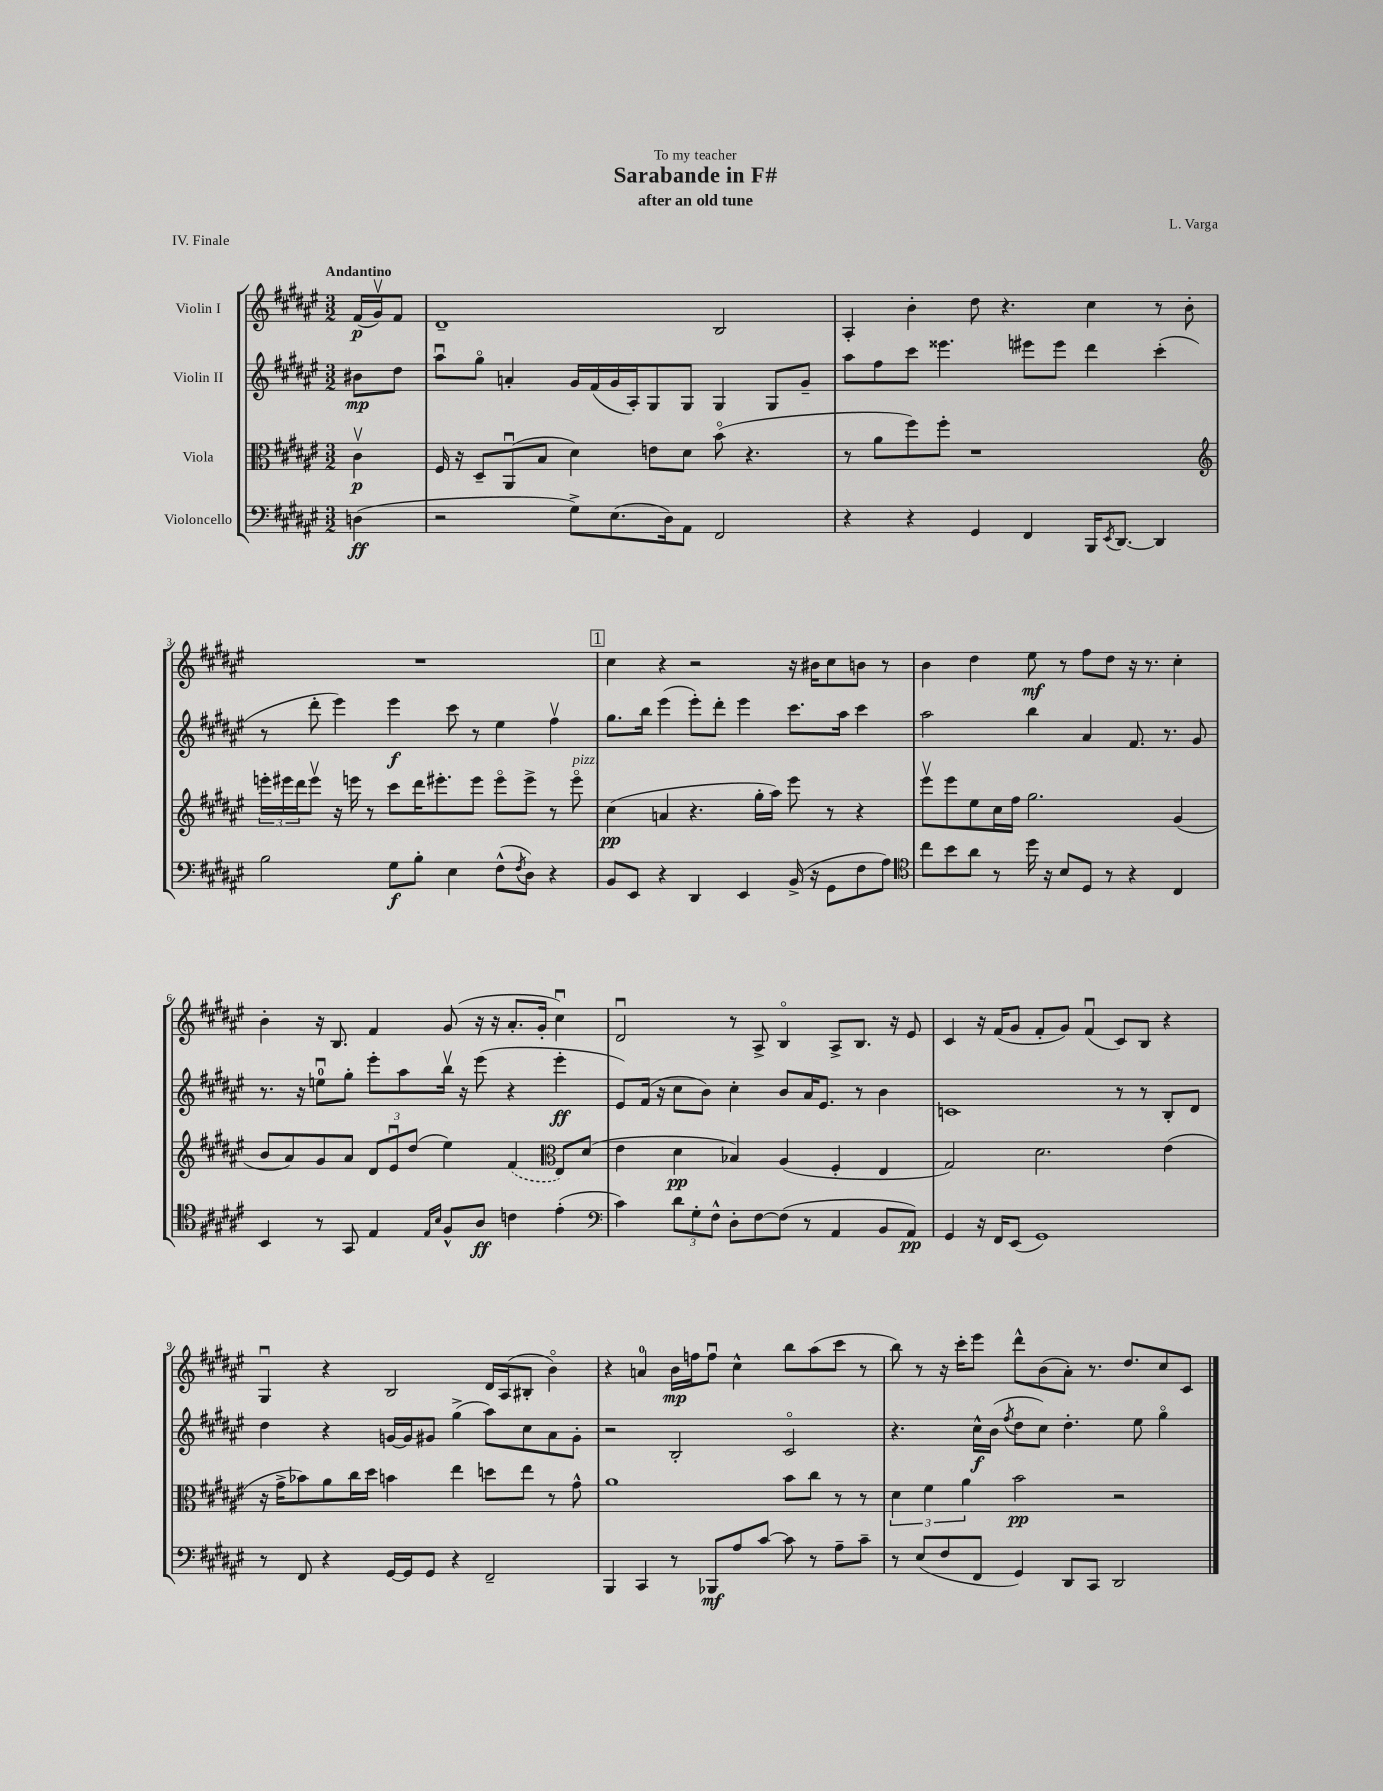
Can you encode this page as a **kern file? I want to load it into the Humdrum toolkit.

**kern	**kern	**kern	**kern
*staff4	*staff3	*staff2	*staff1
*clefF4	*clefC3	*clefG2	*clefG2
*k[f#c#g#d#a#e#]	*k[f#c#g#d#a#e#]	*k[f#c#g#d#a#e#]	*k[f#c#g#d#a#e#]
*M3/2	*M3/2	*M3/2	*M3/2
(4D	4c#v	8b#	(16f#
.	.	.	16g#v)
.	.	8dd#	8f#
=	=	=	=
2r	16F#	8aa#u	1d#~
.	16r	.	.
.	8D#~	8gg#o	.
.	(8AA#u	4a'	.
.	8B	.	.
8G#^)	4d#)	16g#	.
.	.	(16f#	.
(8.E#	.	16g#	.
.	.	16A#')	.
.	8e	8G#	.
16D#)	.	.	.
8AA#	8d#	8G#	.
2FF#	(8bo	4G#	2B
.	4.r	.	.
.	.	8G#	.
.	.	8g#~	.
=	=	=	=
4r	8r	8aa#	4A#'
.	8a#	8ff#	.
4r	8ff#)	8ccc#	4b'
.	8ff#'	4.eee##	.
4GG#	1r	.	8dd#
.	.	.	4.r
4FF#	.	8eee#	.
.	.	8eee#	.
16BBB	.	4ddd#	4cc#
8qEE#	.	.	.
[8.DD#	.	.	.
4DD#]	.	(4ccc#'	8r
.	.	.	8b'
=	=	=	=
*	*clefG2	*	*
2B	24eee'	8r	1.r
.	24eee#	.	.
.	24ddd#	.	.
.	8eee#v	8ddd#'	.
.	16r	4eee#)	.
.	16eee	.	.
.	8r	.	.
8G#	8ccc#	4eee#	.
8B'	16ddd#	.	.
.	8.eee#'	.	.
4E#	.	8ccc#	.
.	8eee#	8r	.
(8F#^^	8eee#o	4ee#	.
8qF#	.	.	.
8D#)	8eee#^	.	.
4r	8r	4ff#v	.
.	8eee#o	.	.
=	=	=	=
8BB	(4cc#	8.gg#	4cc#
8EE#	.	.	.
.	.	16bb	.
4r	4a	(4eee#	4r
4DD#	4.r	8eee#')	2r
.	.	8ddd#'	.
4EE#	.	4eee#	.
.	16gg#'	.	.
.	16aa#)	.	.
(16BB^	8eee#	8.ccc#	16r
16r	.	.	16b#
8GG#	8r	.	8cc#
.	.	16aa#	.
8F#	4r	4ccc#	8b
8A#)	.	.	8r
=	=	=	=
*clefC4	*	*	*
8cc#	8eee#v	2aa#	4b
8b	8eee#	.	.
8a#	8ee#	.	4dd#
8r	16cc#	.	.
.	16ff#	.	.
16dd#	2.gg#	4bb	8ee#
16r	.	.	.
8B	.	.	8r
8D#	.	4a#	8ff#
8r	.	.	8dd#
4r	.	8.f#	16r
.	.	.	8.r
.	.	8.r	.
4C#	(4g#	.	4cc#'
.	.	8g#	.
=	=	=	=
4BB	8b	8.r	4b'
.	8a#)	.	.
.	.	16r	.
8r	8g#	8eeu	16r
.	.	.	8.B
8GG#	8a#	8gg#'	.
4E#	12d#	8eee#'	4f#
.	12e#u	.	.
.	.	8aa#	.
.	(12dd#	.	.
16qqE#	.	.	.
16qqB	.	.	.
8F#^^	4ee#)	16bbv	(8g#
.	.	16r	.
8A#	.	(8eee#	16r
.	.	.	16r
4c	(4f#	4r	8.a#'
.	.	.	16g#'
*	*clefC3	*	*
(4e#'	8E#)	4eee#'	4cc#u)
.	(8d#	.	.
=	=	=	=
*clefF4	*	*	*
4c#)	4e#	8e#)	2d#u
.	.	(16f#	.
.	.	16r	.
12d#	4d#	8cc#	.
12G#'	.	.	.
.	.	8b)	.
12F#^^	.	.	.
8D#'	4B-)	4cc#'	8r
[8F#	.	.	8A#^
(8F#]	(4A#	8b	4Bo
8r	.	16a#	.
.	.	8.e#	.
4AA#	4F#'	.	8A#^
.	.	8r	8.B
8BB	4E#	4b	.
.	.	.	16r
8AA#)	.	.	8e#
=	=	=	=
4GG#	2G#)	1c	4c#
16r	.	.	16r
16FF#	.	.	(16f#
(8EE#	.	.	8g#
1GG#)	2.d#	.	8f#'
.	.	.	8g#)
.	.	.	(4f#u
.	.	8r	8c#)
.	.	8r	8B
.	(4e#	8B'	4r
.	.	8d#	.
=	=	=	=
8r	16r	4dd#	4G#u
.	16g#^	.	.
8FF#	8b-)	.	.
4r	8a#	4r	4r
.	16cc#	.	.
.	16dd#	.	.
[16GG#	4b	[16g	2B
16GG#]	.	16g]	.
8GG#	.	8g#	.
4r	4ee#	(4gg#^	.
2FF#~	8dd	8aa#)	16d#
.	.	.	(16A#
.	8ee#	8cc#	8B#'
.	8r	8a#	4bo)
.	8g#^^	8g#'	.
=	=	=	=
4BBB	1a#	2r	4r
4CC#	.	.	4a
8r	.	2B'	16b
.	.	.	16ff
8BBB-	.	.	8ffu
8A#	.	.	4cc#^^
[8c#	.	.	.
8c#]	8b	2c#o	8bb
8r	8cc#	.	(8aa#
8A#~	8r	.	8ccc#
8c#~	8r	.	8r
=	=	=	=
8r	6d#	4.r	8bb)
(8E#	.	.	8r
.	6f#	.	.
8F#	.	.	16r
.	.	.	16ccc#'
.	6a#	.	.
8FF#	.	16cc#^^	8eee#
.	.	(16b	.
.	.	8qff#	.
4GG#)	2b	8dd#	8ddd#^^
.	.	8cc#)	(8b
8DD#	.	4.dd#'	8a#')
8CC#	.	.	8.r
2DD#	2r	.	.
.	.	.	8.dd#
.	.	8ee#	.
.	.	4gg#o	8cc#
.	.	.	8c#
==	==	==	==
*-	*-	*-	*-
